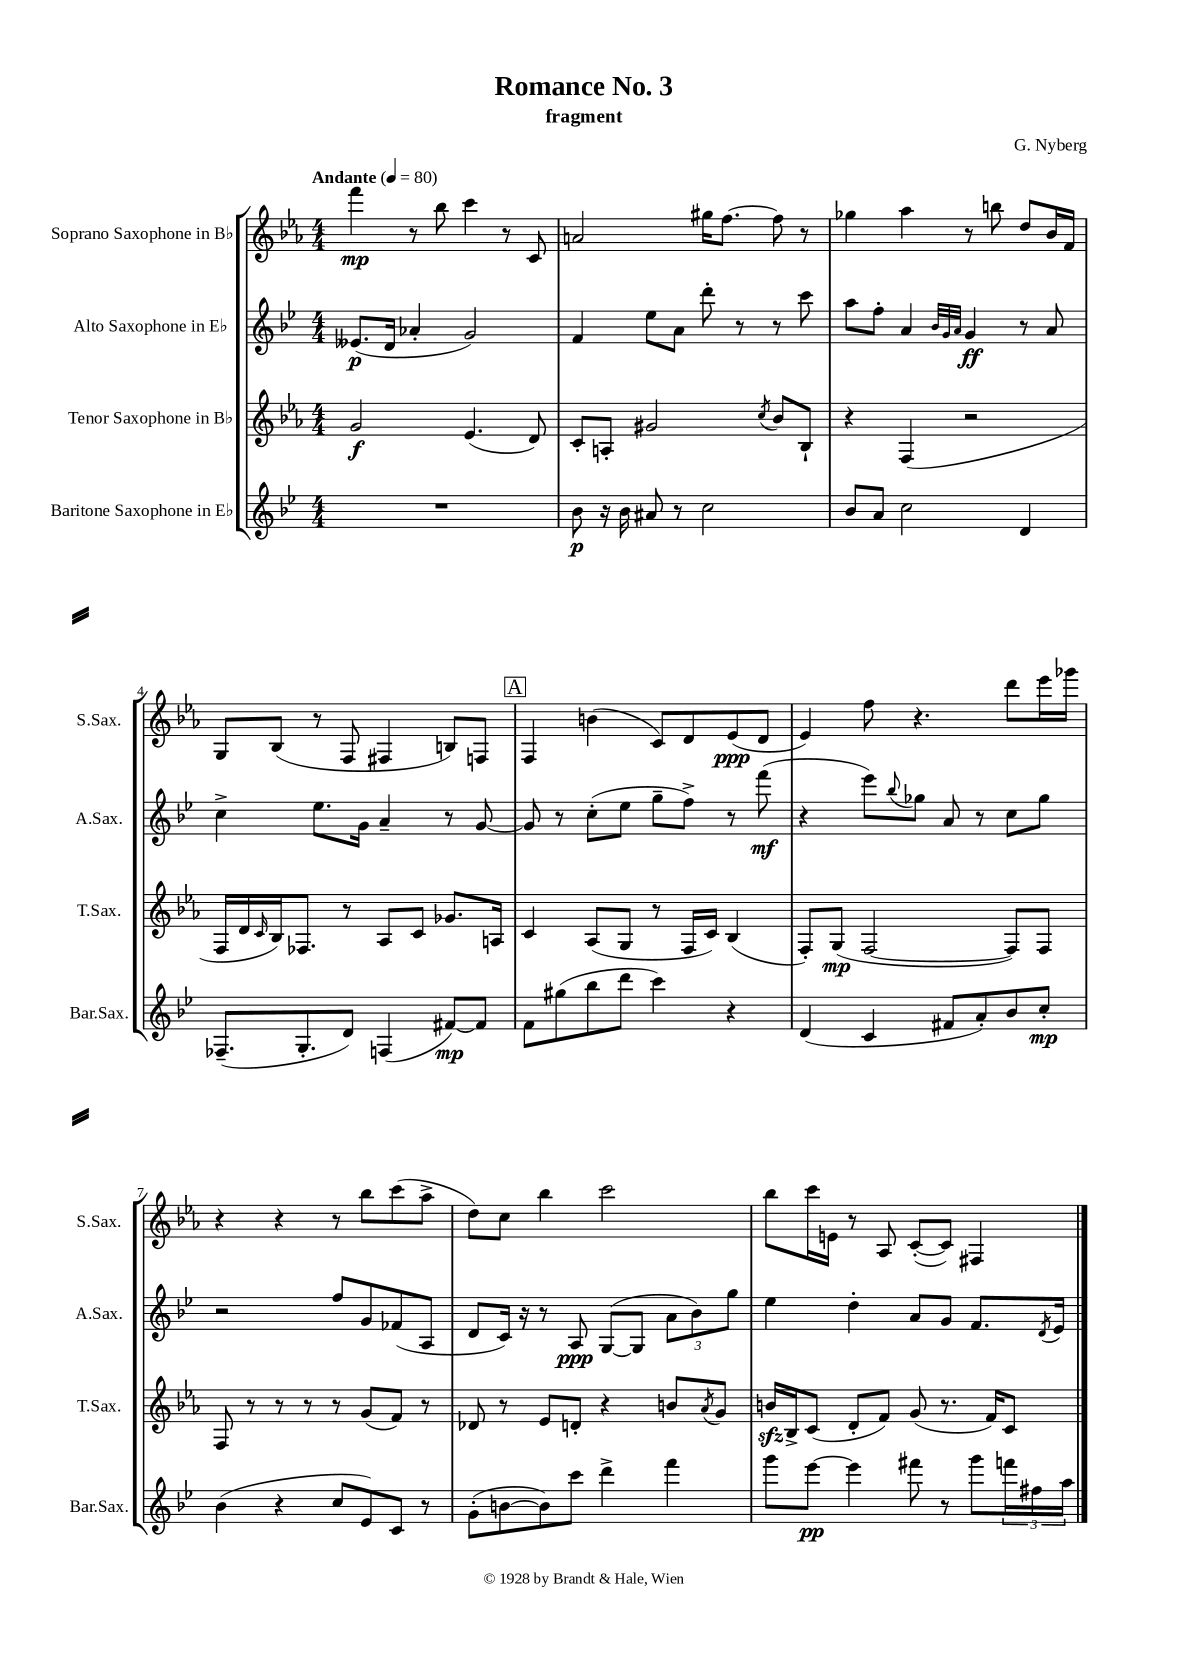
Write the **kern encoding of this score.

**kern	**kern	**kern	**kern
*staff4	*staff3	*staff2	*staff1
*clefG2	*clefG2	*clefG2	*clefG2
*k[b-e-]	*k[b-e-a-]	*k[b-e-]	*k[b-e-a-]
*M4/4	*M4/4	*M4/4	*M4/4
*MM80	*MM80	*MM80	*MM80
1r	2g	(8.e--	4fff
.	.	16d	.
.	.	4a-'	8r
.	.	.	8bb-
.	(4.e-	2g)	4ccc
.	.	.	8r
.	8d)	.	8c
=	=	=	=
8b-	8c'	4f	2a
16r	8A'	.	.
16b-	.	.	.
8a#	2g#	8ee-	.
8r	.	8a	.
2cc	.	8ddd'	16gg#
.	.	.	[8.ff
.	.	8r	.
.	8qcc	.	.
.	8b-	8r	8ff]
.	8B-`	8ccc	8r
=	=	=	=
8b-	4r	8aa	4gg-
8a	.	8ff'	.
2cc	(4F	4a	4aa-
.	.	32qqb-	.
.	.	32qqg	.
.	.	32qqa	.
.	2r	4g	8r
.	.	.	8bb
4d	.	8r	8dd
.	.	8a	16b-
.	.	.	16f
=	=	=	=
(8.F-~	16F	4cc^	8G
.	16d	.	.
.	16qqc	.	.
.	16B-)	.	(8B-
8.G'	8.F-	.	.
.	.	8.ee-	8r
8d)	8r	.	8F
.	.	16g	.
(4F	8A-	4a~	4F#
.	8c	.	.
[8f#)	8.g-	8r	8B)
8f#]	.	[8g	8F
.	16A	.	.
=	=	=	=
8f	4c	8g]	4F
(8gg#	.	8r	.
8bb-	(8A-	(8cc'	(4b
8ddd	8G	8ee-	.
4ccc)	8r	8gg~	8c)
.	16F	8ff^)	8d
.	16c)	.	.
4r	(4B-	8r	(8e-
.	.	(8fff	8d
=	=	=	=
(4d	8F')	4r	4e-)
.	(8G	.	.
4c	[2F	8eee-)	8ff
.	.	8qqbb-	.
.	.	8gg-	4.r
8f#	.	8a	.
8a')	.	8r	.
8b-	8F])	8cc	8ddd
8cc'	8F	8gg-	16eee-
.	.	.	16ggg-
=	=	=	=
(4b-	8F	2r	4r
.	8r	.	.
4r	8r	.	4r
.	8r	.	.
8cc	8r	8ff	8r
8e-)	(8g	8g	8bb-
8c	8f)	(8f-	(8ccc
8r	8r	8A	8aa-^
=	=	=	=
(8g'	8d-	8d	8dd)
[8b	8r	16c)	8cc
.	.	16r	.
8b])	8e-	8r	4bb-
8ccc	8d'	8A	.
4ddd^	4r	([8G	2ccc
.	.	8G]	.
4fff	8b	12a	.
.	.	12b-)	.
.	8qa-	.	.
.	8g	.	.
.	.	12gg	.
=	=	=	=
8ggg	16b	4ee-	8bb-
.	16B-^	.	.
[8eee-	(8c	.	16ccc
.	.	.	16e
4eee-]	8d'	4dd'	8r
.	8f)	.	8A-
8fff#	(8g	8a	([8c'
8r	8.r	8g	8c])
8ggg	.	8.f	4F#
.	16f)	.	.
24fff	8c	.	.
24ff#	.	.	.
.	.	8qd	.
.	.	16e-	.
24aa	.	.	.
==	==	==	==
*-	*-	*-	*-
